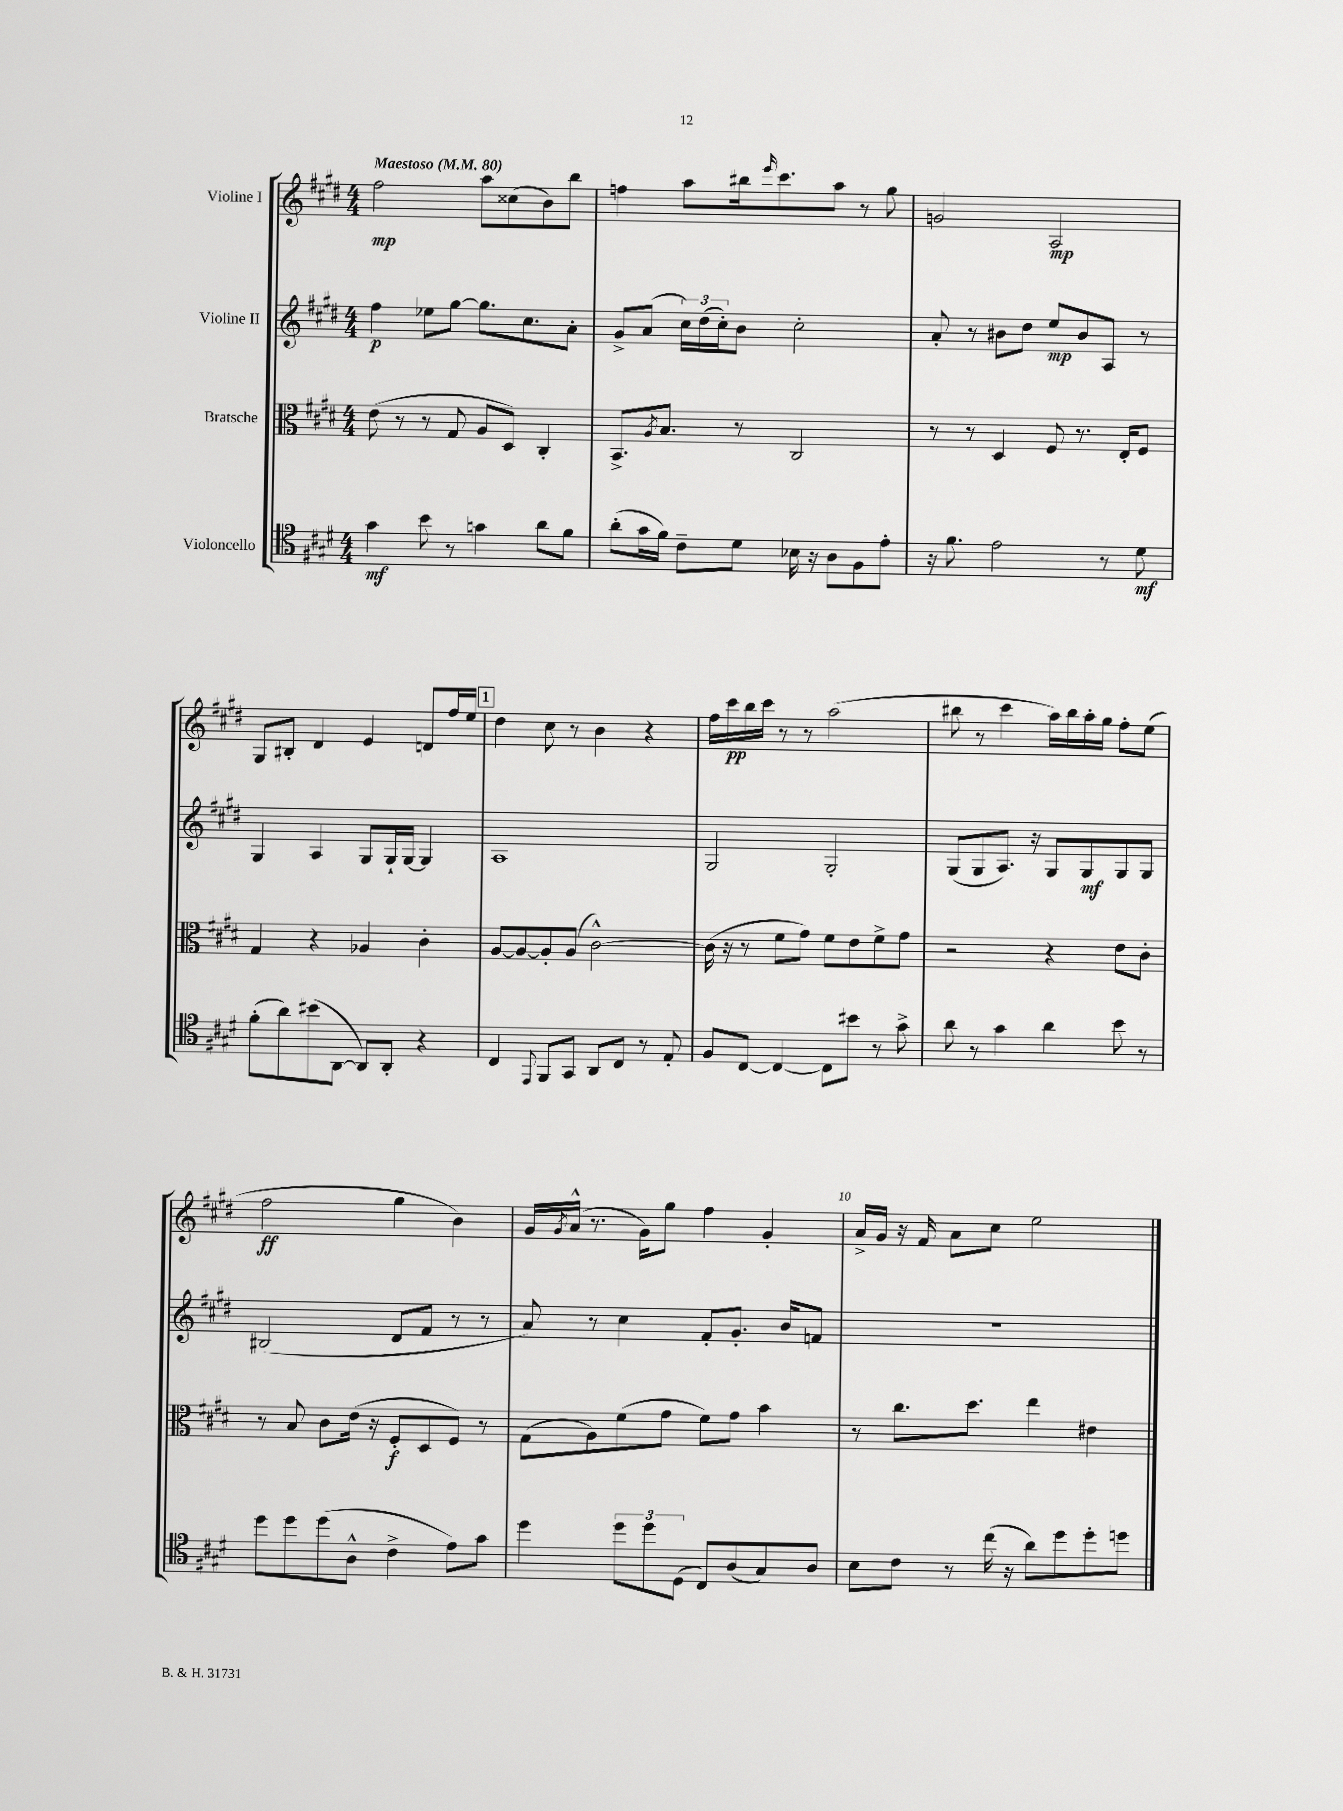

**kern	**kern	**kern	**kern
*staff4	*staff3	*staff2	*staff1
*clefC4	*clefC3	*clefG2	*clefG2
*k[f#c#g#d#]	*k[f#c#g#d#]	*k[f#c#g#d#]	*k[f#c#g#d#]
*M4/4	*M4/4	*M4/4	*M4/4
*MM80	*MM80	*MM80	*MM80
4g#	(8e	4ff#	2ff#
.	8r	.	.
8b	8r	8ee-	.
8r	8G#	[8gg#	.
4g	8A	8.gg#]	8aa
.	8D#)	.	(8cc##
.	.	8.cc#	.
8a	4C#'	.	8b)
8f#	.	8a'	8bb
=	=	=	=
(8a'	8.BB^	8g#^	4ff
16g#	.	(8a	.
.	8qA	.	.
16f#)	8.B	.	.
8c#~	.	24cc#)	8aa
.	.	(24dd#	.
.	.	24cc#')	.
8d#	8r	8b	16bb#
.	.	.	16qqeee
.	.	.	8.ccc#
16B-	2C#	2cc#'	.
16r	.	.	.
8A	.	.	8aa
8F#	.	.	8r
8e'	.	.	8gg#
=	=	=	=
16r	8r	8a'	2g
8.f#	.	.	.
.	8r	8r	.
2e	4D#	8b#	.
.	.	8dd#	.
.	8F#	8ee	2A
.	8.r	8b#	.
8r	.	8A	.
.	16E'	.	.
8d#	8F#	8r	.
=	=	=	=
(8f#'	4G#	4G#	8G#
8a)	.	.	8B#'
(8b#	4r	4A	4d#
[8AA	.	.	.
8AA])	4A-	8G#	4e
8AA'	.	16G#`	.
.	.	[16G#	.
4r	4c#'	4G#]	8d
.	.	.	16ff#
.	.	.	16ee
=	=	=	=
4C#	[8A	1A	4dd#
.	8A_	.	.
8qqEE	.	.	.
8FF#	8A']	.	8cc#
8GG#	(8A	.	8r
8AA	[2c#^^)	.	4b
8C#	.	.	.
8r	.	.	4r
8E'	.	.	.
=	=	=	=
8F#	(16c#]	2G#	16ff#
.	16r	.	16ccc#
[8C#	8r	.	16bb
.	.	.	16ccc#
4C#_	8f#	.	8r
.	8g#)	.	8r
8C#]	8f#	2G#'	(2aa
8b#	8e	.	.
8r	8f#^	.	.
8g#^	8g#	.	.
=	=	=	=
8a	2r	(8G#	8bb#
8r	.	8G#	8r
4g#	.	8.A)	4ccc#
.	.	16r	.
4a	4r	8G#	16aa)
.	.	.	16bb#
.	.	8G#	16aa'
.	.	.	16gg#
8b	8e	8G#	8ff#'
8r	8c#'	8G#	(8ee
=	=	=	=
8dd#	8r	(2B#	2ff#
8dd#	8B	.	.
(8dd#	8c#	.	.
8A^^	(16e	.	.
.	16r	.	.
4c#^	8F#'	8d#	4gg#
.	8D#	8f#	.
8e)	8F#)	8r	4b)
8g#	8r	8r	.
=	=	=	=
4dd#	(8G#	8a)	16g#
.	.	.	8qg#
.	.	.	(16a^^
.	8A)	8r	8.r
12dd#	(8f#	4cc#	.
.	.	.	16g#)
12dd#	.	.	.
.	8g#	.	8gg#
(12D#	.	.	.
8C#)	8f#)	8f#'	4ff#
(8A	8g#	8.g#'	.
8G#)	4b	.	4g#'
.	.	16b	.
8A	.	8f	.
=	=	=	=
8B	8r	1r	16a^
.	.	.	16g#
8c#	8.cc#	.	16r
.	.	.	16f#
8r	.	.	8a
.	8.dd#	.	.
(16cc#	.	.	8cc#
16r	.	.	.
8a)	4ee	.	2ee
8dd#	.	.	.
8dd#'	4e#	.	.
8dd	.	.	.
==	==	==	==
*-	*-	*-	*-
